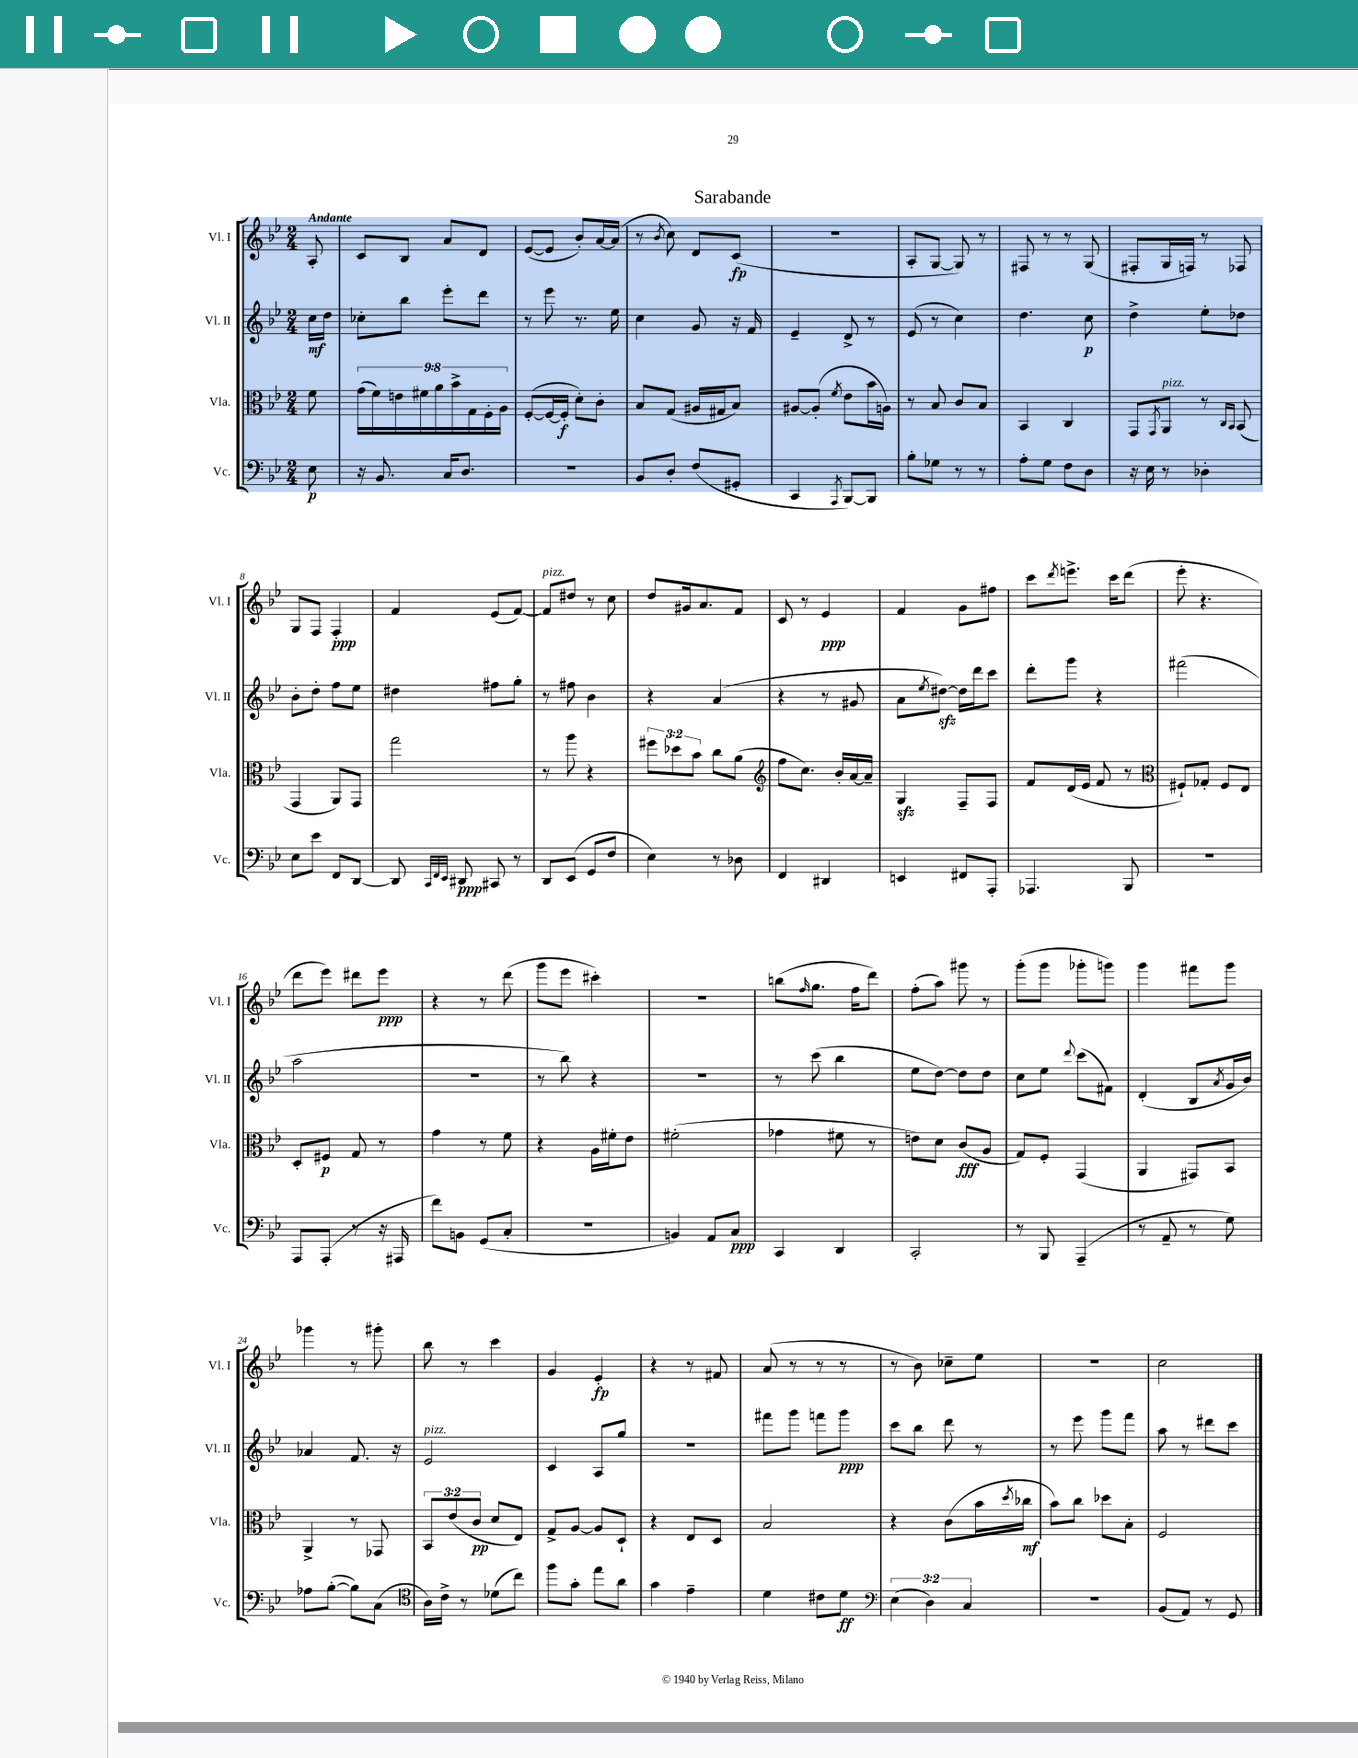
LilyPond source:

\header { title = "Sarabande" }
<<
\new StaffGroup <<
\new Staff = "s0" \with { instrumentName = "Vl. I" shortInstrumentName = "Vl. I" } {
    \clef treble \key bes \major \numericTimeSignature \time 2/4 \partial 8 \tempo "Andante"
    a8-. |
    c'8 bes8 a'8 d'8 |
    ees'8~( ees'8 bes'8-.) a'16~ a'16( |
    r8 \acciaccatura { bes'8 } c''8) d'8 c'8\fp( |
    r2 |
    a8-. g8~ g8) r8 |
    fis8 r8 r8 g8( |
    fis8-. g16 f16) r8 fes8 |
    g8 f8 f4-.\ppp |
    f'4 ees'8( f'8~) |
    f'8^\markup { \italic "pizz." } dis''8 r8 c''8 |
    d''8 gis'16 a'8. f'8 |
    c'8 r8 ees'4\ppp |
    f'4 g'8 fis''8 |
    c'''8 \acciaccatura { d'''8 } e'''8.-> c'''16 d'''8( |
    ees'''8-. r4. |
    d'''8 ees'''8) dis'''8 ees'''8\ppp |
    r4 r8 d'''8( |
    g'''8 ees'''8 cis'''4-.) |
    R2 |
    b''8( \grace { f''16 } g''8. f''16 d'''8) |
    f''8-.( a''8) gis'''8 r8 |
    g'''8-.( g'''8 ges'''8-. g'''8) |
    g'''4 fis'''8 g'''8 |
    ges'''4 r8 gis'''8-. |
    bes''8 r8 c'''4 |
    g'4 ees'4-.\fp |
    r4 r8 fis'8 |
    a'8( r8 r8 r8 |
    r8 bes'8) ces''8-- ees''8 |
    r2 |
    c''2 \bar "|." |
}
\new Staff = "s1" \with { instrumentName = "Vl. II" shortInstrumentName = "Vl. II" } {
    \clef treble \key bes \major \numericTimeSignature \time 2/4 \partial 8
    c''16\mf d''16 |
    ces''8-. bes''8 ees'''8-. d'''8 |
    r8 ees'''8 r8. ees''16 |
    c''4 g'8 r16 f'16 |
    ees'4-- d'8-> r8 |
    ees'8( r8 c''4) |
    d''4. c''8\p |
    d''4-> ees''8-. des''8 |
    bes'8-. d''8-. f''8 ees''8 |
    dis''4 fis''8 g''8-. |
    r8 fis''8 bes'4 |
    r4 a'4( |
    r4 r8 gis'8 |
    a'8 \acciaccatura { ees''8 } dis''8~\sfz) dis''16 d'''16 c'''8 |
    d'''8-. g'''8 r4 |
    fis'''2( |
    a''2 |
    r2 |
    r8 bes''8) r4 |
    R2 |
    r8 c'''8( bes''4 |
    ees''8 d''8~) d''8 d''8 |
    c''8 ees''8 \appoggiatura { d'''8 } c'''8( fis'8) |
    d'4-.( bes8 \acciaccatura { a'8 } g'16 bes'16) |
    aes'4 f'8. r16 |
    ees'2^\markup { \italic "pizz." } |
    c'4 a8 g''8 |
    R2 |
    fis'''8 g'''8 f'''8 g'''8\ppp |
    c'''8 bes''8 d'''8 r8 |
    r8 ees'''8 g'''8 f'''8 |
    a''8 r8 dis'''8 c'''8 \bar "|." |
}
\new Staff = "s2" \with { instrumentName = "Vla." shortInstrumentName = "Vla." } {
    \clef alto \key bes \major \numericTimeSignature \time 2/4 \override Staff.TupletNumber.text = #tuplet-number::calc-fraction-text \partial 8
    f'8 |
    \tuplet 9/8 { g'16( f'16) e'16 fis'16 a'16 bes'16-> g16 f16-. a16 } |
    f8~-.( f16~ f16-.\f d'8-.) c'8-. |
    bes8 g8( ais16 gis16 bes8) |
    ais8~ ais8-.( \acciaccatura { f'8 } ees'8 bes'16 a16) |
    r8 bes8 c'8 bes8 |
    bes,4 c4 |
    g,8 \acciaccatura { g,8 } a,8^\markup { \italic "pizz." } r8 \grace { c16 bes,16 } bes,8( |
    g,4 a,8) g,8 |
    g''2 |
    r8 a''8 r4 |
    \tuplet 3/2 { fis''8 des''8 bes'8 } c''8 a'8( |
    \clef treble f''8 c''8.) bes'16-. a'16~ a'16-- |
    g4\sfz f8-- f8 |
    f'8 d'16( ees'16 f'8 r8 |
    \clef alto fis8-!) ges8-. fis8 ees8 |
    d8-. fis8\p g8 r8 |
    g'4 r8 f'8 |
    r4 a16 fis'16-. ees'8 |
    fis'2-.( |
    ges'4 fis'8 r8 |
    e'8) d'8 c'8\fff( a8 |
    g8) f8-. g,4( |
    a,4 gis,8) bes,8 |
    a,4-> r8 ges,8 |
    \tuplet 3/2 { bes,8 ees'8( c'8\pp } d'8 ees8) |
    g8-> a8~ a8 d8-! |
    r4 ees8 d8 |
    bes2 |
    r4 c'8( bes'16 \acciaccatura { d''8 } ces''16\mf |
    bes'8) c''8 des''8 bes8-. |
    f2 \bar "|." |
}
\new Staff = "s3" \with { instrumentName = "Vc." shortInstrumentName = "Vc." } {
    \clef bass \key bes \major \numericTimeSignature \time 2/4 \override Staff.TupletNumber.text = #tuplet-number::calc-fraction-text \partial 8
    ees8\p |
    r16 bes,8. c16 d8. |
    R2 |
    bes,8 d8-. f8( gis,8-. |
    c,4 \acciaccatura { a,,8 } bes,,8~) bes,,8 |
    bes8-. ges8 r8 r8 |
    a8-. g8 f8 d8 |
    r16 ees16 r8 des4-. |
    ees8 ees'8 f,8 d,8~ |
    d,8 \grace { c,32 f,32 ees,32 } dis,8\ppp cis,8 r8 |
    d,8 ees,8( g,8 f8 |
    ees4) r8 des8 |
    f,4 dis,4 |
    e,4 fis,8 a,,8-. |
    aes,,4. bes,,8 |
    r2 |
    a,,8 a,,8-.( r8 r16 ais,,16 |
    f'8) b,8 g,8( c8-. |
    R2 |
    b,4) a,8 c8\ppp |
    c,4 d,4 |
    c,2-. |
    r8 bes,,8 a,,4--( |
    r8 a,8-- r8 g8) |
    aes8 bes8~-.( bes8) c8( |
    \clef tenor a16) c'16-> r8 des'8( c''8) |
    f''8 g'8-. ees''8 a'8 |
    g'4 ees'4-- |
    d'4 cis'8 d'8\ff |
    \clef bass \tuplet 3/2 { ees4( d4) c4 } |
    R2 |
    bes,8( a,8) r8 g,8 \bar "|." |
}
>>
>>
